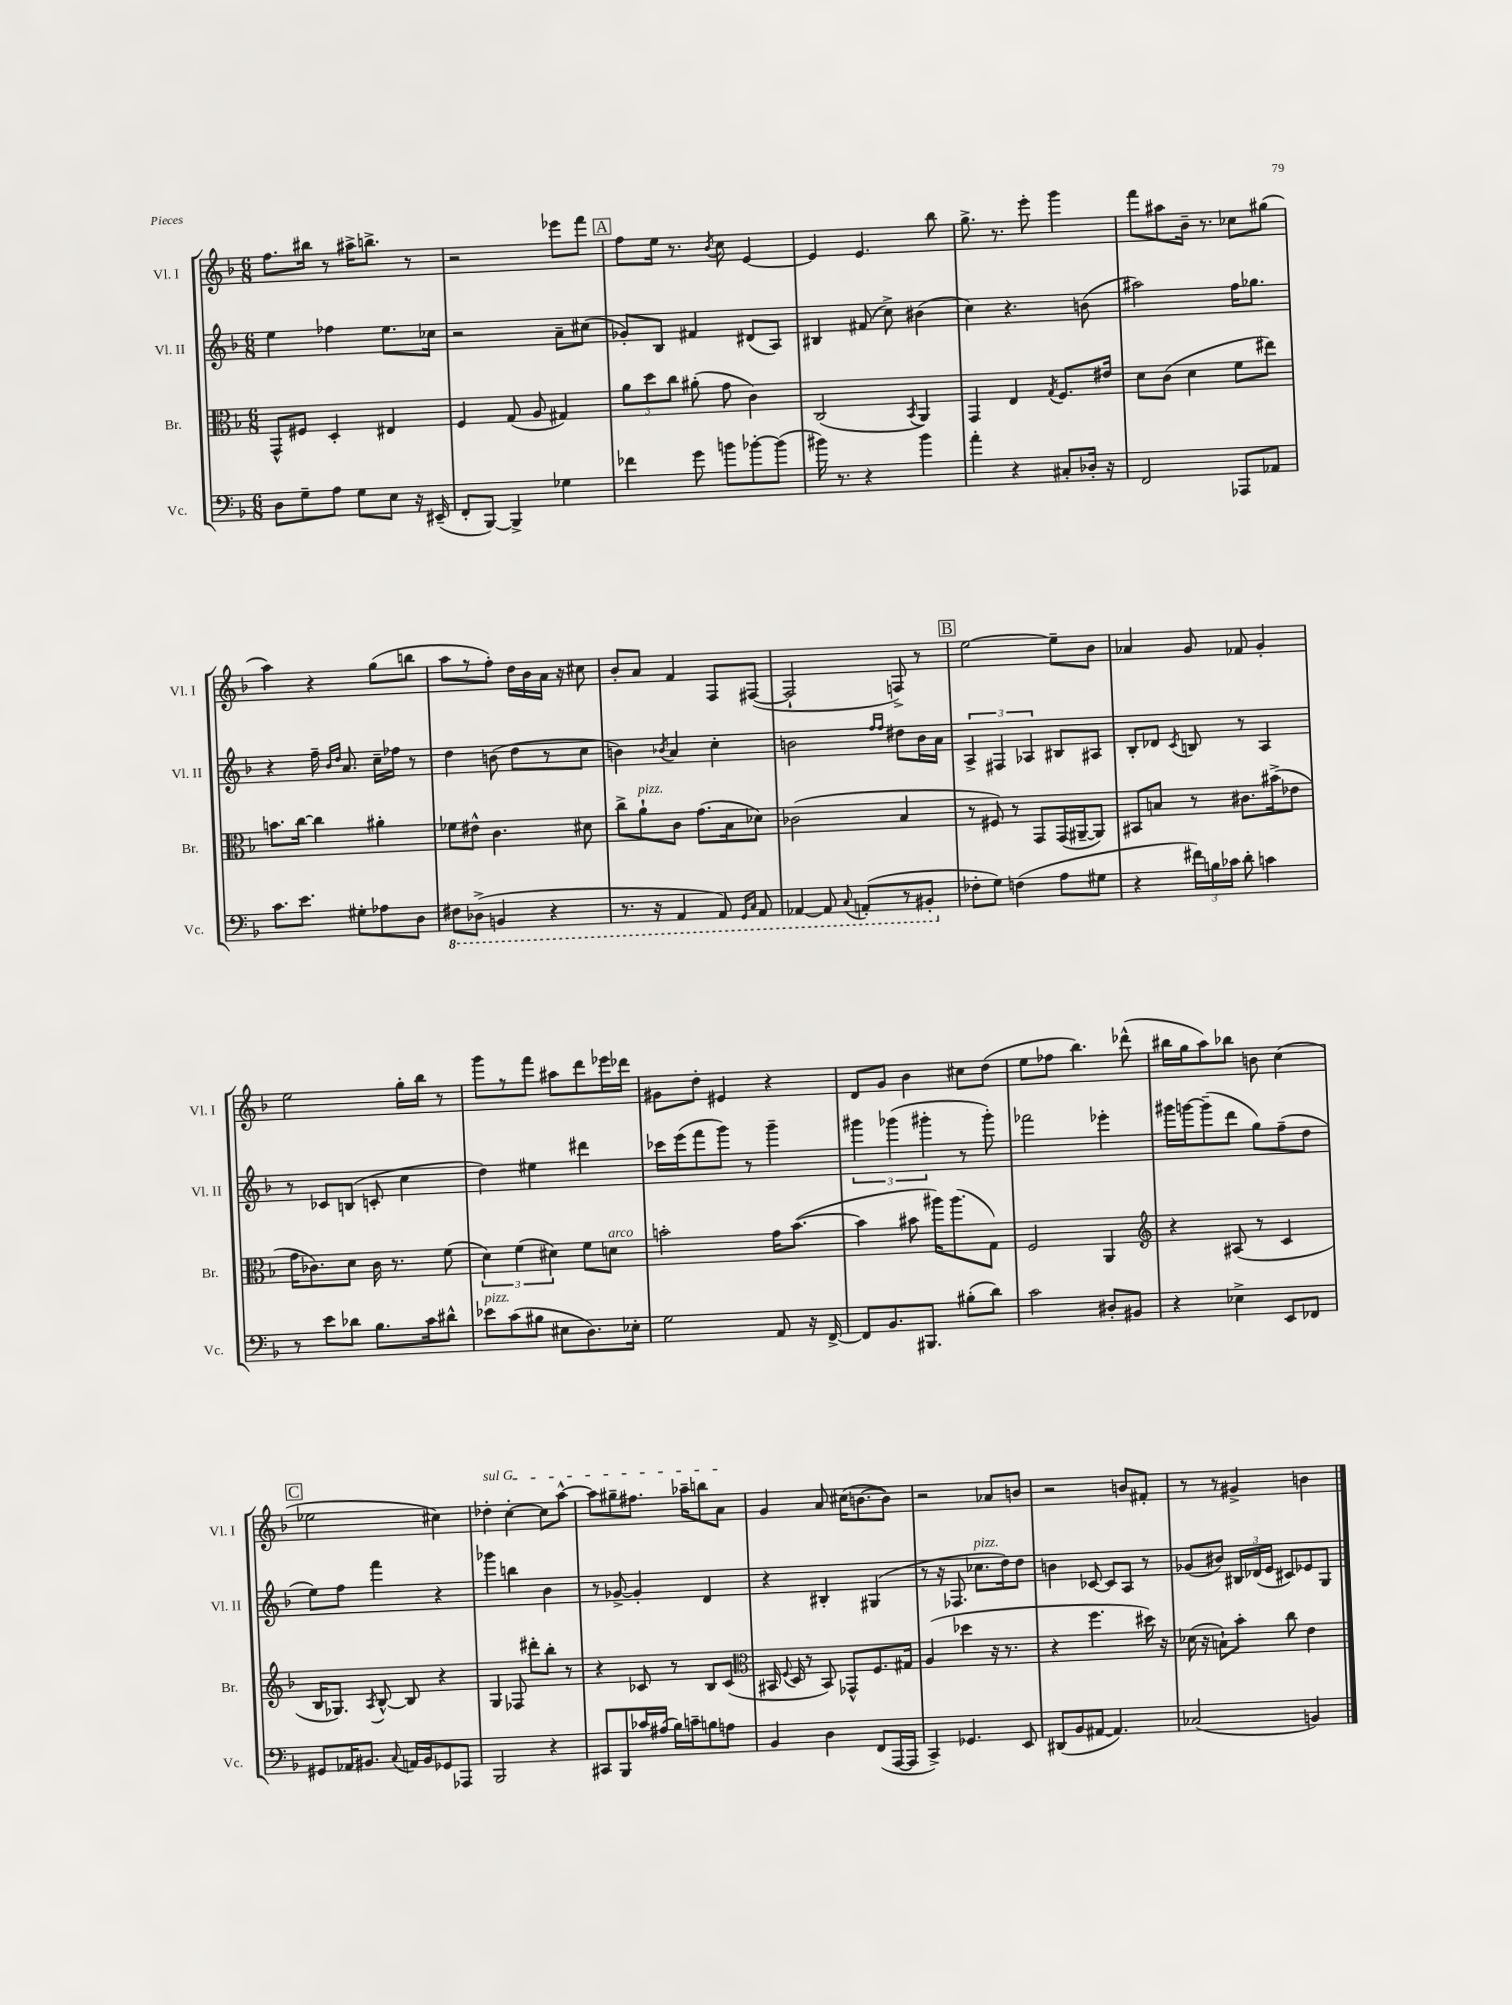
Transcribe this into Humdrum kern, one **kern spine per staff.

**kern	**kern	**kern	**kern
*staff4	*staff3	*staff2	*staff1
*clefF4	*clefC3	*clefG2	*clefG2
*k[b-]	*k[b-]	*k[b-]	*k[b-]
*M6/8	*M6/8	*M6/8	*M6/8
8D	8GG^^	4ee	8.ff
8G~	8F#	.	.
.	.	.	16bb#
8A	4D'	4ff-	8r
8G	.	.	16aa#^
.	.	.	8.bb^
8E	4E#	8.ee	.
16r	.	.	8r
(16EE#~	.	16cc-	.
=	=	=	=
8FF'	4F	2r	2r
[8BBB-)	.	.	.
4BBB-^]	(8G	.	.
.	8A	.	.
4G-	4G#)	8a~	8eee-
.	.	(8cc#	8fff
=	=	=	=
4f-	12a	8g-')	8ff
.	12dd	.	.
.	.	8B-	16ee
.	12cc	.	.
.	.	.	8.r
8g	(8a#'	4f#	.
.	.	.	8qb-
8b	8g	.	8cc
[8b-'	4c)	(8d#	[4e
(8b-]	.	8A)	.
=	=	=	=
16b#)	(2C	4B#	4e]
8.r	.	.	.
4r	.	(8f#	4.e
.	.	8cc^)	.
.	8qBB-	.	.
4b#	4AA)	(4b#	.
.	.	.	8bb-
=	=	=	=
4a'	4GG	4cc)	8.gg^
.	.	.	8.r
4r	4E	4.r	.
.	.	.	8eee'
.	8qG	.	.
8C#'	8.F	.	4ggg
16D-'	.	(8b	.
16r	16e#	.	.
=	=	=	=
2FF	8d	2aa#)	8fff
.	(8c	.	8aa#
.	4d	.	16b-~
.	.	.	8.r
8AAA-	8f	16ff	8cc-
.	.	8.gg-	.
8AA-	8ee#)	.	(8gg#
=	=	=	=
8.c	8.b	4r	4aa)
8.e	[16cc	.	.
.	4cc]	16ff~	4r
.	.	16qqb-	.
.	.	16qqdd	.
.	.	8.a	.
8G#'	.	.	.
8A-	4a#'	16cc~	(8gg
.	.	16ff-	.
8D	.	8r	8bb
=	=	=	=
8FF#	8f-	4dd	8aa
(8DD-^	8e#^^	.	8r
4BBB	4.c	(8b	8ff')
.	.	8dd	16dd
.	.	.	16b-
4r	.	8r	16a
.	.	.	16r
.	8d#	8cc	8cc#
=	=	=	=
8.r	8cc^	4b)	8b-'
.	8a`	.	8a
16r	.	.	.
.	.	8qb-	.
4AAA	8c	4a	4f
.	(8.g	.	.
8AAA)	.	4cc'	8F
.	16B-	.	.
16qqGGG	.	.	.
16qqCC	.	.	.
8AAA	8d-)	.	([8F#
=	=	=	=
[4AAA-	(2c-	2b	2F#`]
8AAA-]	.	.	.
8qqCC	.	.	.
(8AAA'	.	.	.
.	.	16qqff	.
.	.	16qqff	.
8r	4B-	8dd#	8F^)
8BBB#'	.	16b	8r
.	.	16a	.
=	=	=	=
8F-'	8r	6A^	[2ee
8G)	8F#)	.	.
.	.	6F#	.
(4F	8r	.	.
.	.	6A-	.
.	8GG	.	.
8A	(16GG	8B#	8ee~]
.	[16AA#~	.	.
8G#	8AA#])	8A#	8b-
=	=	=	=
4r	8BB#	8B-'	4a-
.	8B	8d-	.
.	.	8qc	.
24f#)	8r	8B	8g
24B	.	.	.
24c-	.	.	.
8d'	8.c#	8r	8f-
4c	.	4A	4g'
.	(16b#^	.	.
.	8e-	.	.
=	=	=	=
8r	16g	8r	2ee
.	8.c-)	.	.
8e	.	8c-	.
8d-	8d	(8B	.
8.B-	16c-	8c'	.
.	8.r	.	.
.	.	4cc	16gg'
16c	.	.	16bb-
8d#^^	(8f	.	8r
=	=	=	=
8e-	6d)	4dd)	8ggg
(8c	.	.	8r
.	(6f	.	.
8B#	.	4ee#	8fff
.	6d#)	.	.
8E#	.	.	8aa#
8.D)	8f	4ddd#	8ddd
.	8d	.	16eee-
16E-'	.	.	16ddd-
=	=	=	=
2G	2b'	16ccc-	8g#
.	.	(16eee	.
.	.	8fff	8dd'
.	.	8ggg)	4e#
.	.	8r	.
8AA	16g	4ggg~	4r
.	([8.b	.	.
16r	.	.	.
[16FF^	.	.	.
=	=	=	=
8FF]	4b]	6ggg#	8d
8.BB-	.	.	8g
.	.	(6ggg-	.
.	8b#	.	4b-
8.BBB#	.	.	.
.	.	6ggg#'	.
.	16aa#)	.	.
.	(8.aa#	.	.
(8B#'	.	8r	8cc#
8d)	8G)	8ggg#')	(8dd
=	=	=	=
2c	2F	2fff-	8ee
.	.	.	8ff-
.	.	.	4.bb-)
8D#'	4AA	4eee-'	.
8BB#	.	.	(8ddd-^^
=	=	=	=
*	*clefG2	*	*
4r	4r	16ggg#	16bb#
.	.	[16ggg	16gg
.	.	(8ggg~]	8aa)
4E-^	(8A#	8ddd	8bb-
.	8r	8gg)	8b
8EE	4c	(8ff~	(4cc
8FF-	.	8dd	.
=	=	=	=
8GG#	16B-	8ee)	2ee-
.	8.G-)	.	.
16AA-	.	8ff	.
8.BB#	.	.	.
.	8qA	.	.
.	[8B-^^	4fff	.
8qqC	.	.	.
16AA	8B-]	.	.
16BB#	.	.	.
8GG-	4r	4r	4cc#)
8AAA-	.	.	.
=	=	=	=
2BBB-	4G	4ggg-	4dd-'
.	8F-	4bb	[4cc'
.	8ddd#'	.	.
4r	8bb-'	4b-	8cc]
.	8r	.	[8aa^^
=	=	=	=
8CC#	4r	8r	8aa]
8BBB-	.	[8g-^	8gg#~
16c-	8c-	4g-']	8.ff#
(16A#	.	.	.
16B-)	8r	.	.
16c~	.	.	16aa-~
8B	8B-	4d	8bb
8A	(8c-	.	8a
=	=	=	=
*	*clefC3	*	*
4BB-	16BB#	4r	4g
.	8qqF	.	.
.	16D	.	.
.	8r	.	.
4D	8BB#)	4B#'	8a
.	8GG-^^	.	(16cc#
.	.	.	[8.b
(8FF	8.F	(4G#	.
[16AAA	.	.	8b])
16AAA]	16G#	.	.
=	=	=	=
4CC^)	(4A	8r	2r
.	.	16r	.
.	.	8.F-	.
4.GG-	4dd-	.	.
.	.	8.cc-	.
.	16r	.	8a-
.	8.r	16dd)	.
8EE	.	8dd	8b
=	=	=	=
(8DD#	4r	4b	2r
8BB-	.	.	.
[8AA#	4.ff	[8c-	.
4.AA#])	.	8c-]	.
.	.	8A	8b
.	16dd#)	8r	8f#'
.	16r	.	.
=	=	=	=
(2C-	(16d-	(8g-	8r
.	16r	.	.
.	8B`)	8b#)	8r
.	8b-'	24B#	4g#^
.	.	(24d-	.
.	.	24e	.
.	8cc	8c#)	.
4BB)	4e	8e-	4b
.	.	8G	.
==	==	==	==
*-	*-	*-	*-
